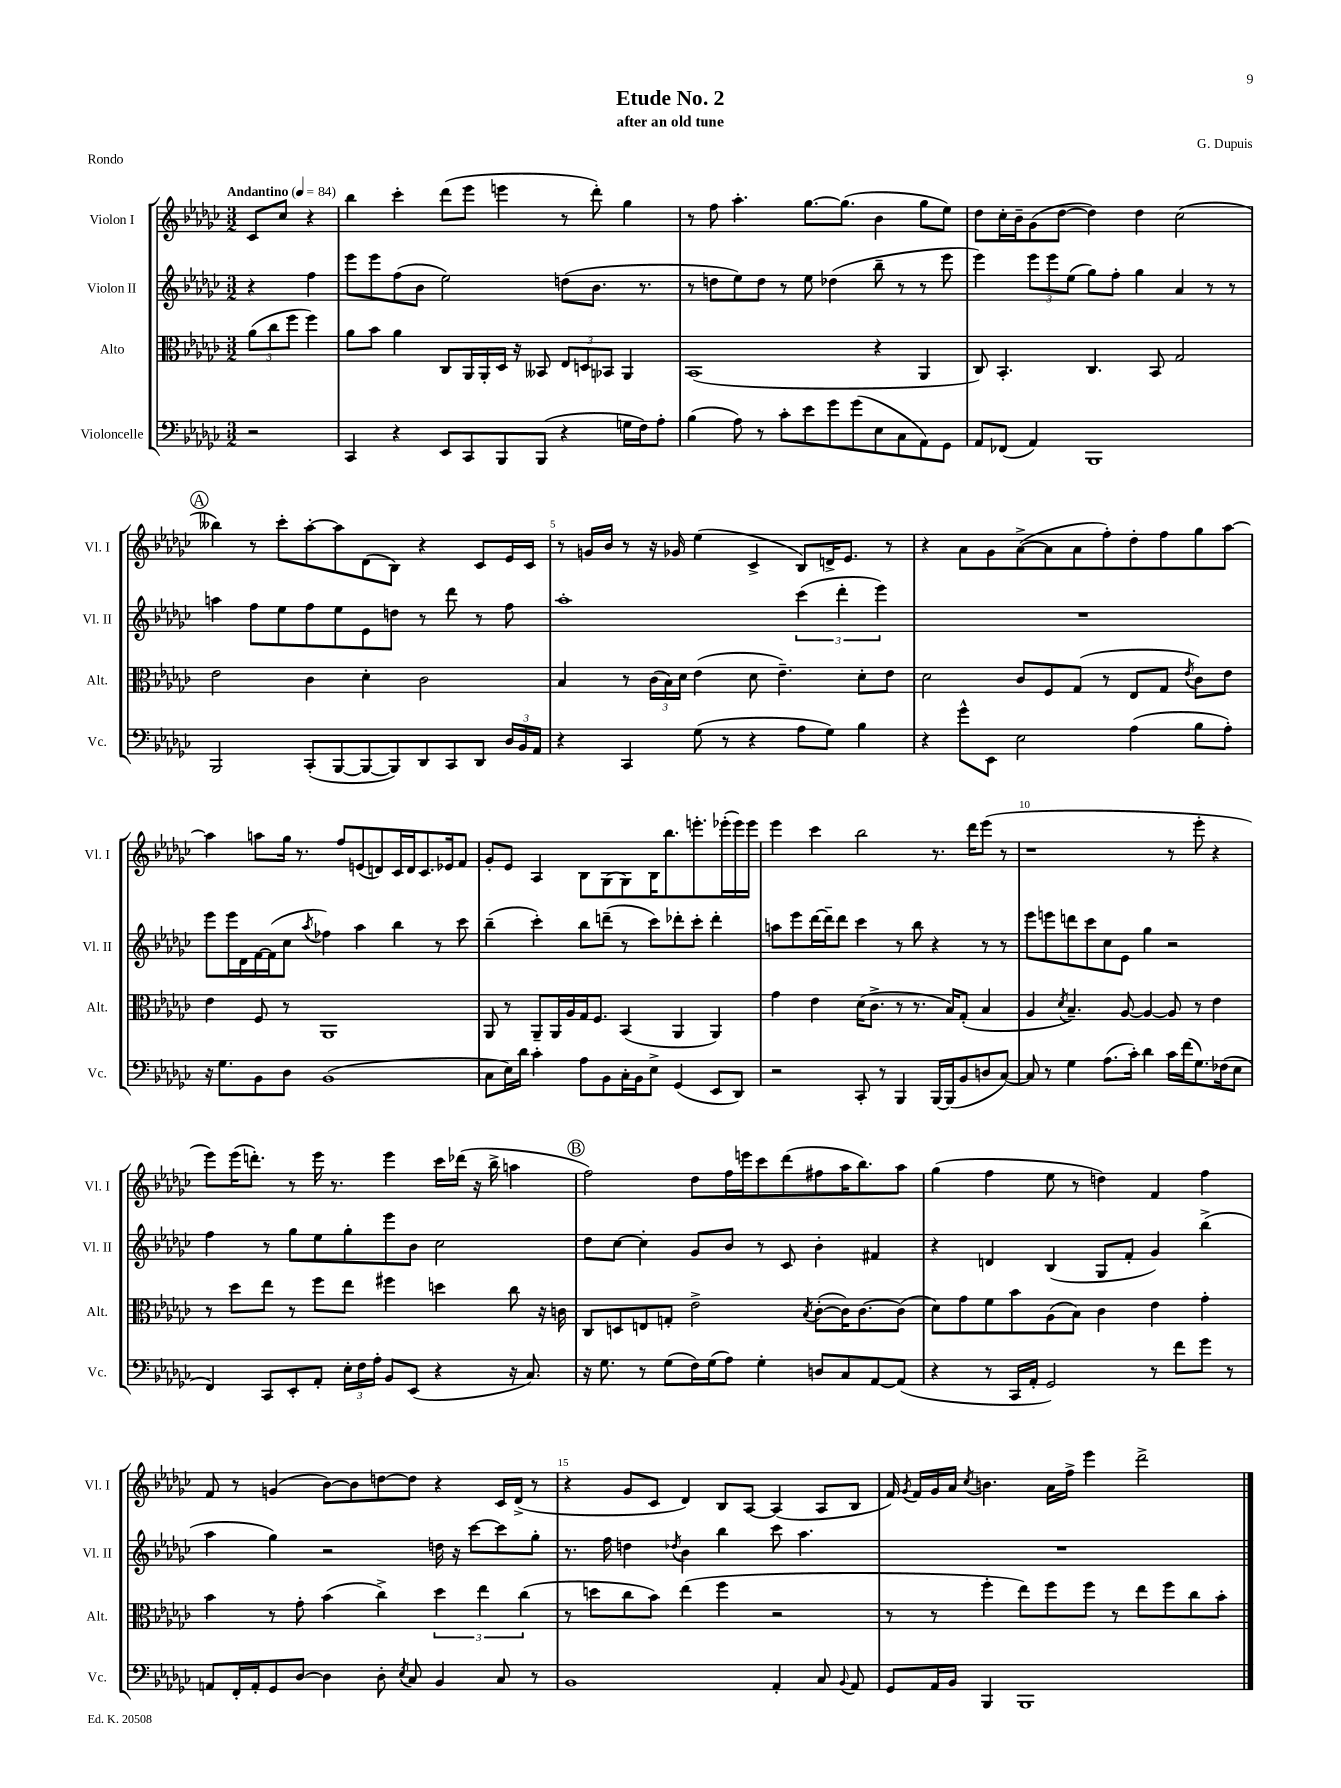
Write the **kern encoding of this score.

**kern	**kern	**kern	**kern
*part4	*part3	*part2	*part1
*staff4	*staff3	*staff2	*staff1
*I"Violoncelle	*I"Alto	*I"Violon II	*I"Violon I
*I'Vc.	*I'Alt.	*I'Vl. II	*I'Vl. I
*clefF4	*clefC3	*clefG2	*clefG2
*k[b-e-a-d-g-c-]	*k[b-e-a-d-g-c-]	*k[b-e-a-d-g-c-]	*k[b-e-a-d-g-c-]
*M3/2	*M3/2	*M3/2	*M3/2
*MM84	*MM84	*MM84	*MM84
=	=	=	=
!	!	!	!LO:TX:a:B:t=Andantino
2r	(12a-\L	4r	8c-/L
.	12cc-\	.	.
.	.	.	8cc-/J
.	12ff\J	.	.
.	4ff\)	4ff\	4r
=1	=1	=1	=1
4CC-/	8a-\L	8eee-\L	4bb-\
.	8b-\J	8eee-\	.
4r	4a-\	(8ff\	4ccc-'\
.	.	8b-\J	.
8EE-/L	8C-/L	2ee-\)	(8ddd-\L
8CC-/	16AA-/L	.	8eee-\J
.	16AA-'/	.	.
8BBB-/	16D-/JJ	.	4eeen\
.	16r	.	.
(8BBB-/J	8BB--X/	.	.
4r	12E-/L	(8ddn\L	8r
.	12Dn/	.	.
.	.	8.b-\J	8ddd-'\)
.	12BB-X/J	.	.
16Gn\LL	4AA-/	.	4gg-\
16F\J)	.	8.r	.
8A-'\J	.	.	.
=2	=2	=2	=2
(4B-\	(1BB-	8r	8r
.	.	8ddn\L	8ff\
8A-\)	.	8ee-\)	4.aa-'\
8r	.	8dd\J	.
8c-'\L	.	8r	.
8e-\	.	8ee-\	[8.gg-\L
8g-\	.	(4dd-X\	.
.	.	.	(8.gg-\J]
(8g-\	.	.	.
8E-\	4r	8bb-~\	4b-\
8C-\	.	8r	.
8AA-\)	4AA-/	8r	8gg-\L
8GG-\J	.	8eee-\	8ee-\J)
=3	=3	=3	=3
8AA-/L	8C-/)	4eee-\)	8dd-\L
(8FF-X/J	4.BB-'/	.	16cc-'\L
.	.	.	16b-~\J
4AA-/)	.	12eee-\L	(8g-\
.	.	12eee-\	.
.	.	.	[8dd-\J
.	.	(12ee-\J	.
1BBB-	4.C-/	8gg-\L)	4dd-\])
.	.	8ff'\J	.
.	.	4gg-\	4dd-\
.	8BB-/	.	.
.	2G-/	4a-/	(2cc-\
.	.	8r	.
.	.	8r	.
!!LO:LB:g=z
!!LO:REH:place=s1:t=A
=4	=4	=4	=4
2BBB-/	2e-\	4aan\	4bb--X\)
.	.	8ff\L	8r
.	.	8ee-\	8ccc-'\L
(8CC-'/L	4c-\	8ff\	[8aa-'\
[8BBB-/	.	8ee-\	8aa-\]
8BBB-/_	4d-'\	8e-\	(8d-\
8BBB-/])	.	8ddn\J	8B-\J)
8DD-/	2c-\	8r	4r
8CC-/	.	8ddd-\	.
8DD-/J	.	8r	8c-/L
24D-/LL	.	8ff\	16e-/L
24BB-/	.	.	.
.	.	.	16c-/JJ
24AA-/JJ	.	.	.
=5	=5	=5	=5
4r	4B-/	1aa-'	8r
.	.	.	16gn/LL
.	.	.	16b-/JJ
4CC-/	8r	.	8r
.	(24c-\LL	.	16r
.	24B-\)	.	.
.	.	.	16g-X/
.	24d-\JJ	.	.
(8G-\	(4e-\	.	(4ee-\
8r	.	.	.
4r	8d-\	.	4c-^/
.	4.e-~\)	.	.
8A-\L	.	(6ccc-\	8B-/L)
8G-\J)	.	.	16dn^/K
.	.	6ddd-'\	.
.	.	.	8.e-/J
4B-\	8d-'\L	.	.
.	.	6eee-\)	.
.	8e-\J	.	8r
=6	=6	=6	=6
4r	2d-\	1.r	4r
8g-^^\L	.	.	8a-\L
8EE-\J	.	.	8g-\
2E-\	8c-/L	.	([8a-^\
.	8F/	.	8a-\]
.	(8G-/J	.	8a-\
.	8r	.	8ff'\)
(4A-\	8E-/L	.	8dd-'\
.	8G-/J	.	8ff\
.	8qe-/	.	.
8B-\L	8c-\L)	.	8gg-\
8A-'\J)	8e-\J	.	[8aa-\J
!!LO:LB:g=z
=7	=7	=7	=7
16r	4e-\	8eee-\L	4aa-\]
8.G-\L	.	.	.
.	.	16eee-\L	.
.	.	16d-\	.
8BB-\	8F/	[16f\	8aan\L
.	.	(16f\J]	.
8D-\J	8r	8cc-\J	16gg-\Jk
.	.	.	8.r
.	.	8qaa-/	.
(1BB-	1AA-	4ff-X\)	.
.	.	.	8ff/L
.	.	4aa-\	(8en/
.	.	.	8dn/)
.	.	4bb-\	16c-/L
.	.	.	16d/J
.	.	.	8.c-/
.	.	8r	.
.	.	.	16e-X/k
.	.	8ccc-\	8f/J
=8	=8	=8	=8
8C-\L	8AA-/	(4bb-~\	8g-'/L
16E-\L)	8r	.	8e-/J
16d-\JJ	.	.	.
4c-'\	8AA-~/L	4ccc-'\)	4A-/
.	16AA-/L	.	.
.	16A-/	.	.
8A-\L	16G-/J	8bb-\L	8B-\L
.	8.F/J	.	.
8BB-\	.	(8dddn~\J	(8G-\
16C-'\L	(4BB-/	8r	8G-\)
16BB-\J	.	.	.
8E-^\J	.	8ccc-\L)	16B-\K
.	.	.	8.bb-\
(4GG-/	4AA-/	8ddd-X'\	.
.	.	8ccc-'\J	8.eeen'\
8EE-/L	4AA-/)	4ddd-'\	.
.	.	.	(16eee-X'\L
8DD-/J)	.	.	16eee-\)
.	.	.	16eee-\JJ
=9	=9	=9	=9
2r	4g-\	8aan\L	4eee-\
.	.	8eee-\	.
.	4e-\	[16ddd-\L	4ccc-\
.	.	16ddd-~\J]	.
.	.	8ddd-\J	.
8CC-'/	(16d-\KL	4ccc-\	2bb-\
.	8.c-^\J	.	.
8r	.	.	.
4BBB-/	8r	8r	.
.	8.r	8bb-\	.
[16BBB-/LL	.	4r	8.r
(16BBB-/J]	16B-/KL)	.	.
8BB-/	(8G-'/J	.	.
.	.	.	16ddd-\KL
8Dn/	4B-/	8r	(8eee-\J
[8C-/J)	.	8r	8r
=10	=10	=10	=10
8C-/]	4A-/	8eee-\L	1r
8r	.	8eeen\	.
.	8qd-/	.	.
4G-\	4.B-~/)	8dddn\	.
.	.	8ccc-\	.
(8.A-\L	.	8cc-\	.
.	[8A-/	8e-\J	.
16c-'\Jk)	.	.	.
4d-\	4A-/_	4gg-\	.
16c-\LL	8A-/]	2r	8r
(16f\J	.	.	.
8.G-\)	8r	.	8eee-'\
.	4e-\	.	4r
(16F-X\k	.	.	.
8E-\J	.	.	.
!!LO:LB:g=z
=11	=11	=11	=11
4FF/)	8r	4ff\	8eee-\L)
.	8dd-\L	.	(16eee-\K
.	.	.	8.dddn'\J)
8CC-/L	8ee-\J	8r	.
8EE-'/	8r	8gg-\L	8r
8AA-'/J	8ff\L	8ee-\	16eee-\
.	.	.	8.r
24E-'\LL	8ee-\J	8gg-'\	.
24F\	.	.	.
24A-'\JJ	.	.	.
8BB-/L	4ff#X\	8eee-\	4eee-\
(8EE-/J	.	8b-\J	.
4r	4ddn\	2cc-\	16ccc-\LL
.	.	.	(16ddd-X\JJ
.	.	.	16r
.	.	.	16bb-^\
16r	8cc-\	.	4aan\
8.C-/)	.	.	.
.	16r	.	.
.	16cn\	.	.
!!LO:REH:place=s1:t=B
=12	=12	=12	=12
16r	8C-/L	8dd-\L	2ff\)
8.G-\	.	.	.
.	8Dn/	[8cc-\J	.
8r	8En/	4cc-'\]	.
(8G-\L	8Gn'/J	.	.
16F\L)	2e-^\	8g-/L	8dd-\L
(16G-\J	.	.	.
8A-\J)	.	8b-/J	16ff\L
.	.	.	16eeen\J
4G-'\	.	8r	8ccc-\
.	.	8c-/	(8ddd-\
.	8qB-/	.	.
8Dn/L	([8c-'\L	4b-'\	8ff#X\
8C-/	16c-\K])	.	16aa-\K
.	[8.c-\	.	8.bb-\)
[8AA-/	.	4f#X/	.
(8AA-/J]	(8c-\J]	.	8aa-\J
=13	=13	=13	=13
4r	8d-\L)	4r	(4gg-\
.	8g-\	.	.
8r	8f\	4dn/	4ff\
16CC-/LL	8b-\	.	.
16AA-'/JJ	.	.	.
2GG-/)	(8A-\	(4B-/	8ee-\
.	8B-\J)	.	8r
.	4c-\	8G-/L	4ddn\)
.	.	8f'/J	.
8r	4e-\	4g-/)	4f/
8f\L	.	.	.
8g-\J	4g-'\	(4bb-^\	4ff\
8r	.	.	.
!!LO:LB:g=z
=14	=14	=14	=14
8AAn/L	4b-\	4aa-\	8f/
16FF'/L	.	.	8r
16AA'/J	.	.	.
8GG-/	8r	4gg-\)	(4gn/
[8D-/J	8g-'\	.	.
4D-\]	(4b-\	2r	[8b-\L)
.	.	.	8b-\]
8D-'\	4cc-^\)	.	[8ddn\
8qE-/	.	.	.
8C-/	.	.	8dd\J]
4BB-/	6dd-\	16ddn\	4r
.	.	16r	.
.	.	[8ccc-\L	.
.	6ee-\	.	.
8C-/	.	8ccc-\]	16c-/LL
.	.	.	(16d-^/JJ
.	(6cc-\	.	.
8r	.	8gg-'\J	8r
=15	=15	=15	=15
1BB-	8r	8.r	4r
.	8ddn\L	.	.
.	.	16ff\	.
.	8cc-\	4ddn\	8g-/L
.	8b-\J)	.	8c-/J
.	.	8qdd-X/	.
.	(4ee-\	4b-\	4d-/)
.	4ff\	4bb-\	8B-/L
.	.	.	[8A-/J
4AA-'/	2r	8ccc-\	(4A-/]
.	.	4.aa-\	.
8C-/	.	.	8A-/L
8qqBB-/	.	.	.
8AA-/	.	.	8B-/J
=16	=16	=16	=16
8GG-/L	8r	1.r	16f/)
.	.	.	8qg-/
.	.	.	16f/LL
16AA-/L	8r	.	16g-/
16BB-/JJ	.	.	16a-/JJ
.	.	.	8qcc-/
4BBB-/	4ff'\	.	4.bn\
1BBB-	8ee-\L)	.	.
.	8ff\	.	16a-\LL
.	.	.	16ff^\JJ
.	8ff\J	.	4eee-\
.	8r	.	.
.	8ee-\L	.	2ddd-^\
.	8ff\	.	.
.	8cc-\	.	.
.	8b-'\J	.	.
==	==	==	==
*-	*-	*-	*-
